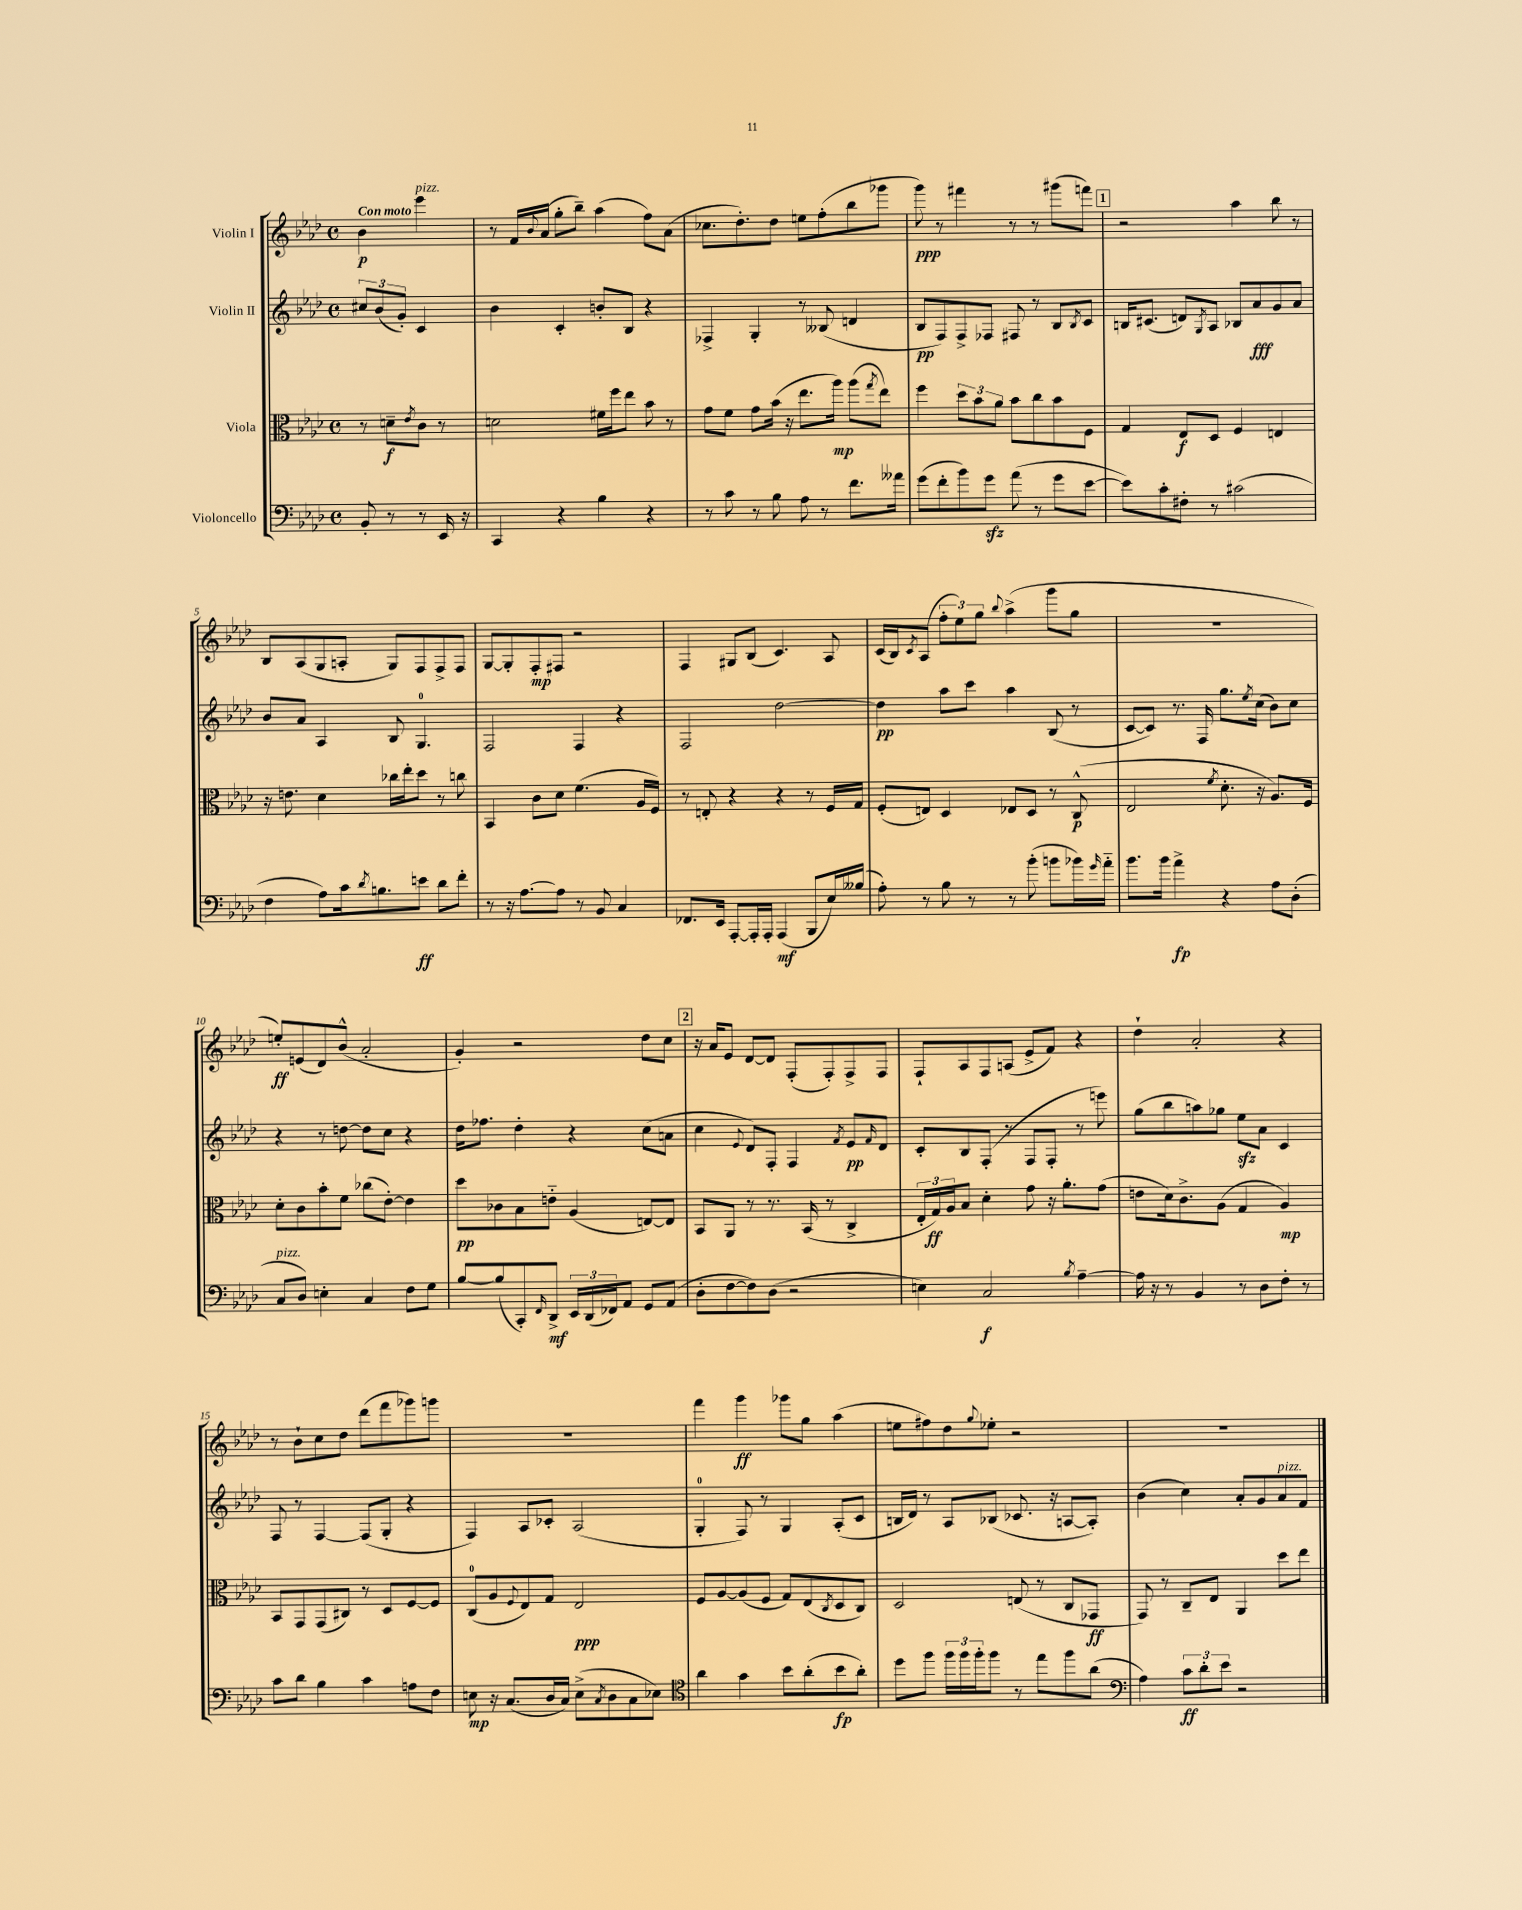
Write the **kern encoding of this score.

**kern	**kern	**kern	**kern
*staff4	*staff3	*staff2	*staff1
*clefF4	*clefC3	*clefG2	*clefG2
*k[b-e-a-d-]	*k[b-e-a-d-]	*k[b-e-a-d-]	*k[b-e-a-d-]
*M4/4	*M4/4	*M4/4	*M4/4
*met(c)	*met(c)	*met(c)	*met(c)
8BB-'	8r	12cc#	4b-
.	.	(12b-	.
8r	8d~	.	.
.	.	12g')	.
.	8qe-	.	.
8r	8c	4c	4eee-
16EE-	8r	.	.
16r	.	.	.
=	=	=	=
4CC	2d	4b-	8r
.	.	.	16f
.	.	.	8qqb-
.	.	.	(16a-
4r	.	4c'	8gg'
.	.	.	8bb-~)
4B-	16f#	8b'	(4aa-
.	16ff	.	.
.	8ee-	8B-	.
4r	8b-	4r	8ff)
.	8r	.	(8a-
=	=	=	=
8r	8g	4F-^	8.cc-
8c	8f	.	.
.	.	.	8.dd-')
8r	8g	4G'	.
8B-	(16b-	.	8dd-
.	16r	.	.
8A-	8.ee-	8r	8ee
8r	.	(8B--	(8ff'
.	16aa-)	.	.
8.f	(8aa-	4d	8bb-
.	8qgg	.	.
.	8ee-)	.	8ggg-
16a--	.	.	.
=	=	=	=
(8g	4ff	8B-	8ggg)
8f'	.	8F)	8r
8b-)	12dd-	8F^	4fff#
.	12b-	.	.
8g	.	8F-	.
.	12a-	.	.
(8a-	8b-	8F#	8r
8r	8cc	8r	8r
8g	8b-	8B-	(8ggg#
.	.	8qB-	.
[8e-	8F	8c	8fff)
=	=	=	=
8e-])	4G	16B	2r
.	.	(8.c#	.
8c'	.	.	.
8F#'	8E-	8d)	.
.	.	8qG	.
8r	8D-	8A-	.
(2c#	4F	8B-	4aa-
.	.	8a-	.
.	4E	8g	8bb-
.	.	8a-	8r
=	=	=	=
4F	16r	8b-	8B-
.	8.e	.	.
.	.	8a-	(8A-
8A-)	4d-	4A-	8G
16c	.	.	8A'
8qd-	.	.	.
8.B	.	.	.
.	16cc-	8B-	8G)
.	16ee-'	.	.
8e	8dd-	4.G	8F
8d-	8r	.	8F^
8f'	8cc	.	8F
=	=	=	=
8r	4BB-	2F	[8G
16r	.	.	8G']
[8.A-	.	.	.
.	8c	.	8F'
8A-]	8d-	.	8F#
8r	(4.f	4F	2r
8BB-	.	.	.
4C	.	4r	.
.	16A-	.	.
.	16F)	.	.
=	=	=	=
8.FF-	8r	2F	4F
.	8E'	.	.
16EE-	.	.	.
[8AAA-'	4r	.	8G#
16AAA-']	.	.	(8B-
16AAA-'	.	.	.
(4AAA-	4r	[2dd-	4.c)
8BBB-	8r	.	.
16E-)	16F	.	8A-
(16B--	16G	.	.
=	=	=	=
8A-')	(8F'	4dd-]	(16c
.	.	.	16B-)
.	.	.	8qc
8r	8E)	.	(8A-
8B-	4D-	8aa-	12ff'
.	.	.	12ee-)
8r	.	8ccc	.
.	.	.	12gg
.	.	.	8qqbb-
8r	8E-	4aa-	(4aa-^
(8b-'	8D-	.	.
8b	8r	(8B-	8ggg
16b-)	(8C^^	8r	8gg
16qqg	.	.	.
16a-'~	.	.	.
=	=	=	=
8.b-	2E-	[8c	1r
.	.	8c])	.
16b-	.	.	.
4a-^	.	8.r	.
.	.	16F	.
.	8qf	.	.
4r	8.d-'	8.gg	.
.	.	8qee-	.
.	16r	(16cc	.
8A-	8.A-)	8b-)	.
(8D-'	.	8cc	.
.	16F	.	.
=	=	=	=
8C	8d-'	4r	8ee')
8D-)	8c	.	(8e
4E'	8b-'	8r	8d-)
.	8f	[8dd	(8b-^^
4C	(8cc-	8dd]	2a-'
.	[8e-')	8cc	.
8F	4e-]	4r	.
8G	.	.	.
=	=	=	=
[8B-	8dd-	16dd-	4g')
.	.	8.ff-	.
(8B-]	8c-	.	.
8CC')	8B-	4dd-'	2r
16qqFF	.	.	.
8DD-^	8e'~	.	.
24EE-	(4A-	4r	.
(24DD-	.	.	.
24FF-)	.	.	.
8AA-	.	.	.
8GG	[8E)	(8cc	8dd-
(8AA-	8E]	8a	8cc
=	=	=	=
8D-'	8BB-	4cc	16r
.	.	.	16a-
[8F	8AA-	.	8e-
.	.	8qqe-	.
8F])	8r	8d-)	[8d-
(8D-	8.r	8F'	8d-]
2r	.	4F	(8F'
.	(16BB-	.	.
.	8r	.	8F')
.	.	8qf	.
.	4C^	8e-	8F^
.	.	16qqf	.
.	.	8d-	8F
=	=	=	=
4E)	24E-'	8c'	8F`
.	24G)	.	.
.	24A-	.	.
.	8B-	8B-	8A-
2C	4d-'	(8F'	8F
.	.	8r	(8A
.	8g	8F	8e-^
.	16r	8F'	8f)
.	8.a-'	.	.
8qB-	.	.	.
[4A-~	.	8r	4r
.	(8g	8eee)	.
=	=	=	=
16A-]	8e	(8gg	4dd-`
16r	.	.	.
8r	16d-)	8bb-	.
.	8.c^	.	.
4BB-	.	8aa)	2a-'
.	(8A-	8gg-	.
8r	4G	8ee-	.
8D-	.	8a-	.
8F'	4A-)	4c	4r
8r	.	.	.
=	=	=	=
8c	8BB-	8F	8r
8d-	8GG	8r	8b-`
4B-	(8GG	[4F	8cc
.	8C#)	.	8dd-
4c	8r	(8F]	(8ddd-
.	8D-	8G'	8fff
8A	[8F	4r	8ggg-)
8F	8F]	.	8ggg
=	=	=	=
8E	(8C	4F)	1r
16r	8A-	.	.
(8.C	.	.	.
.	8qqF	.	.
.	8E-)	8A-	.
16D-	8G	8c-'	.
16C)	.	.	.
(8E^	2E-	(2A-	.
8qC	.	.	.
8D-	.	.	.
8C	.	.	.
8E-)	.	.	.
=	=	=	=
*clefC4	*	*	*
4a-	8F	4G'	4fff
.	[8A-	.	.
4g	(8A-]	8F)	4ggg
.	8F	8r	.
8b-	8G)	4G	8ggg-
(8a-'	(8E-	.	8gg
.	8qC	.	.
8b-	8D-	(8A-'	(4aa-
8a-')	8C)	8c	.
=	=	=	=
8dd-	2D-	16B	8ee
.	.	16d-)	.
8ff	.	8r	8ff#)
24ff	.	8A-	8dd-
24ff	.	.	.
24ff'	.	.	.
.	.	.	8qqgg
8ff	.	(8B-	8ee-'
8r	(8E	8.c-	2r
8ee-	8r	.	.
.	.	16r	.
8ff	8C	[8A	.
(8a-	8GG-	8A'])	.
=	=	=	=
*clefF4	*	*	*
4A-)	8GG)	(4b-	1r
.	8r	.	.
12c	8C~	4cc)	.
12d-'	.	.	.
.	8E-	.	.
12e-	.	.	.
2r	4AA-	8a-'	.
.	.	8g	.
.	8dd-	8a-	.
.	8ee-	8f	.
==	==	==	==
*-	*-	*-	*-
